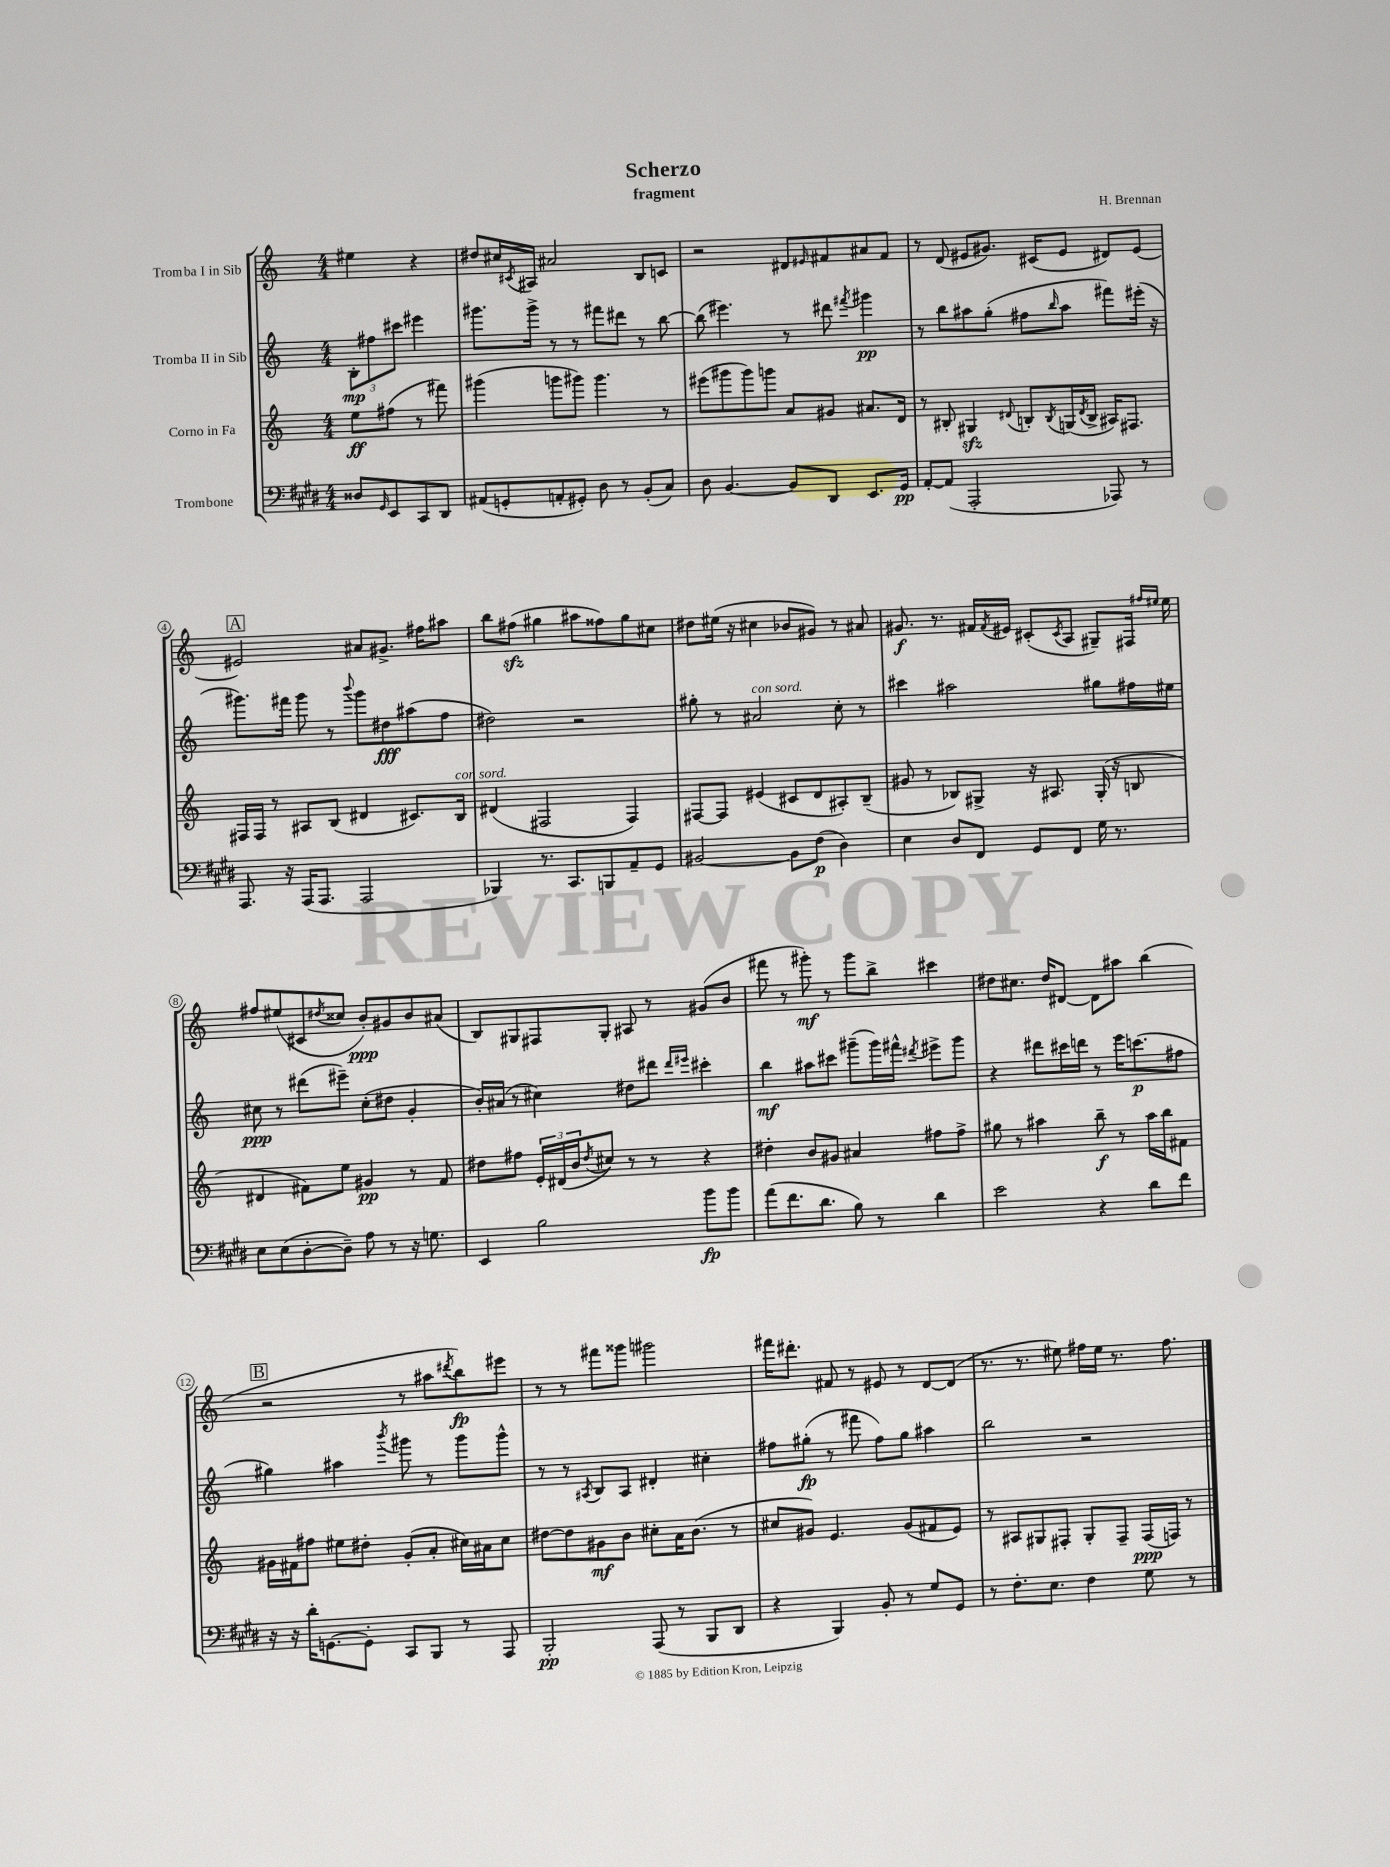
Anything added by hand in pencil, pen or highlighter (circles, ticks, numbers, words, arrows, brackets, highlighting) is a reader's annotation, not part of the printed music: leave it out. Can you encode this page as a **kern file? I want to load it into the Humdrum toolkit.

**kern	**dynam	**kern	**dynam	**kern	**dynam	**kern	**dynam
*part4	*part4	*part3	*part3	*part2	*part2	*part1	*part1
*staff4	*staff4	*staff3	*staff3	*staff2	*staff2	*staff1	*staff1
*I"Trombone	*	*I"Corno in Fa	*	*I"Tromba II in Sib	*	*I"Tromba I in Sib	*
*clefF4	*	*clefG2	*	*clefG2	*	*clefG2	*
*k[f#c#g#d#]	*	*k[]	*	*k[]	*	*k[]	*
*M4/4	*	*M4/4	*	*M4/4	*	*M4/4	*
=	=	=	=	=	=	=	=
8D##X/L	.	8ee\L	ff	12B'\L	mp	4ee#X\	.
.	.	.	.	12ff#X\	.	.	.
16qqGG#/	.	.	.	.	.	.	.
8EE/	.	(8ff#X\J	.	.	.	.	.
.	.	.	.	12ccc#X\J	.	.	.
8CC#/	.	8r	.	4eee#X\	.	4r	.
8DD#/J	.	8fff#X\)	.	.	.	.	.
=1	=1	=1	=1	=1	=1	=1	=1
(8AA#X/L	.	(4ggg#X\	.	8.ggg#X\L	.	8dd#X/L	.
8GGn'/	.	.	.	.	.	16cc#X/L	.
.	.	.	.	.	.	8qc#X/	.
.	.	.	.	16ggg#^\Jk	.	16A#X/JJ	.
8AAn'/	.	8gggn\L	.	8r	.	2a#X/	.
8GG#X'/J)	.	8ggg#X\J)	.	8r	.	.	.
8D#\	.	4.ggg#\	.	8fff#X\L	.	.	.
8r	.	.	.	8ddd#X\J	.	.	.
(8BB'/L	.	.	.	8r	.	8B/L	.
8C#/J)	.	8r	.	[8bb\	.	8cn/J	.
=2	=2	=2	=2	=2	=2	=2	=2
8D#\	.	(8eee#X\L	.	(8bb\]	.	2r	.
[4.BB/	.	8ggg#X\	.	4.eee#X\)	.	.	.
.	.	8ggg#\)	.	.	.	.	.
.	.	8gggn\J	.	.	.	.	.
8BB/L]	.	8a/L	.	8r	.	8d#X/L	.
.	.	.	.	.	.	16qqe#X/	.
8DD#/J	.	8g#X/J	.	8ddd#X\	.	8f#X/	.
.	.	.	.	8qfff#X/	.	.	.
8.EE/L	.	8.a#X/L	.	4ggg#X\	pp	8a#X/	.
.	.	.	.	.	.	8f#/J	.
16GG#/Jk	pp	16d/Jk	.	.	.	.	.
=3	=3	=3	=3	=3	=3	=3	=3
[8AA'/L	.	8r	.	8r	.	8r	.
(8AA/J]	.	8B#X'/	.	8bb\L	.	(8d/	.
2AAA'/	.	4G#Xzz/	.	8aa#X\	.	8e#X/L	.
.	.	.	.	(8gg'\J	.	8.g#X/J)	.
.	.	8qqd#X/	.	.	.	.	.
.	.	8Bn'/L	.	8ff#X\L	.	.	.
.	.	.	.	.	.	(16c#X/KL	.
.	.	8qB/	.	16qqbb/	.	.	.
.	.	(16Gn/L	.	8aa#\J	.	8e#/J	.
.	.	8qd#/	.	.	.	.	.
.	.	16B^/JJ	.	.	.	.	.
8AAA-X/)	.	16A#X/KL)	.	8fff#X\L)	.	8d#X/L)	.
.	.	8.F#X/J	.	.	.	.	.
8r	.	.	.	(16eee#X'\Jk	.	[8e#/J	.
.	.	.	.	16r	.	.	.
!!LO:LB:g=z
!!LO:REH:place=s1:t=A
=4	=4	=4	=4	=4	=4	=4	=4
8.AAA/	.	16F#X/LL	.	8.ggg#X\L)	.	2e#X/]	.
.	.	16F#/JJ	.	.	.	.	.
.	.	8r	.	.	.	.	.
16r	.	.	.	16fff#X\Jk	.	.	.
(16AAA/KL	.	8A#X/L	.	8ggg#\	.	.	.
8.AAA/J	.	.	.	.	.	.	.
.	.	(8B/J	.	8r	.	.	.
.	.	.	.	8qqbbb/	.	.	.
2AAA/	.	4d#X/	.	8ggg#\L	.	8a#X/L	.
.	.	.	.	8dd#X\	fff	8.g#X^/J	.
.	.	8.c#X/L)	.	(8aa#X\	.	.	.
.	.	.	.	.	.	16ff#X\KL	.
.	.	.	.	8ff\J	.	8aa#X\J	.
!	!	!LO:TX:a:i:t=con sord.	!	!	!	!	!
.	.	16B/Jk	.	.	.	.	.
=5	=5	=5	=5	=5	=5	=5	=5
4BBB-X/)	.	(4d#X/	.	2dd#X\)	.	8bb\L	.
.	.	.	.	.	.	(8ff#Xzz\J	.
8.r	.	2F#X/	.	.	.	4gg#X\	.
8.CC#/L	.	.	.	.	.	.	.
.	.	.	.	2r	.	8aa#X\L	.
8BBBn/	.	.	.	.	.	8ff##X\)	.
8AA~/	.	4F#/)	.	.	.	8gg#\	.
8GG#/J	.	.	.	.	.	8cc#X\J	.
=6	=6	=6	=6	=6	=6	=6	=6
[2BB#X/	.	[8F#X/L	.	8gg#X'\	.	8dd#X\L	.
.	.	8F#/J]	.	8r	.	(16ee#X\Jk	.
.	.	.	.	.	.	16r	.
!	!	!	!	!LO:TX:a:i:t=con sord.	!	!	!
.	.	(4e#X/	.	2a#X/	.	4cc#X\	.
8BB#\L]	.	8c#X/L	.	.	.	8b-X/L	.
(8F#\J	p	8d/	.	.	.	8g#X/J)	.
4D#\)	.	8A#X'/)	.	8cc'\	.	8r	.
.	.	(8B~/J	.	8r	.	8a#X/	.
=7	=7	=7	=7	=7	=7	=7	=7
4E\	.	8g#X/	.	4ccc#X\	.	8.g#X/	f
.	.	8r	.	.	.	.	.
.	.	.	.	.	.	8.r	.
8D#/L	.	8B-X/L)	.	2aa#X\	.	.	.
8FF#/J	.	8G#X^/J	.	.	.	16f#X/LL	.
.	.	.	.	.	.	8qf#/	.
.	.	.	.	.	.	16e#X/JJ	.
8GG#/L	.	16r	.	.	.	(8c#X'/L	.
.	.	8.A#X/	.	.	.	.	.
.	.	.	.	.	.	8qc#/	.
8FF#/J	.	.	.	.	.	8A/J	.
16G#\	.	(16G#'/	.	8gg#X\L	.	8G#X~/L)	.
8.r	.	16r	.	.	.	.	.
.	.	8Bn/	.	16ff#X\L	.	16F#X/Jk	.
.	.	.	.	.	.	16qqff#X/LL	.
.	.	.	.	.	.	16qqee#X/JJ	.
.	.	.	.	16ee#X\JJ	.	16ee#\	.
!!LO:LB:g=z
=8	=8	=8	=8	=8	=8	=8	=8
8E\L	.	4d#X/	.	8cc#X\	ppp	8ff#X/L	.
(8E\	.	.	.	8r	.	(8ee#X/	.
[8D#'\	.	8f#X\L)	.	(8ddd#X\L	.	8c#X/	.
.	.	.	.	.	.	8qdd#X/	.
8D#~\J])	.	8ee\J	.	8eee#X~\J)	.	8cc##X/J	.
8A\	.	4g#X/	pp	(8cc#'\L	.	8b'/L)	ppp
8r	.	.	.	8dd#X\J	.	8g#X/	.
16r	.	8r	.	4g'/	.	8b/	.
8.Gn\	.	.	.	.	.	.	.
.	.	8f#/	.	.	.	(8a#X/J	.
=9	=9	=9	=9	=9	=9	=9	=9
4EE/	.	8dd#X\L	.	16b'/LL)	.	8B/L)	.
.	.	.	.	(16a#X/JJ	.	.	.
.	.	8ff#X\J	.	8r	.	8G#X/	.
2B\	.	24e'/LL	.	4cc#X\)	.	8F#X/	.
.	.	(24d#X/	.	.	.	.	.
.	.	24b/J	.	.	.	.	.
.	.	8qdd#/	.	.	.	.	.
.	.	8cc#X/J)	.	.	.	8G#'/J	.
.	.	8r	.	8dd#X\L	.	8A#X/	.
.	.	8r	.	8ddd#X\J	.	8r	.
.	.	.	.	16qqddd#/LL	.	.	.
.	.	.	.	16qqeee#X/JJ	.	.	.
8b\L	fp	4r	.	4ccc#X'\	.	(8g#X/L	.
8b\J	.	.	.	.	.	8b/J	.
=10	=10	=10	=10	=10	=10	=10	=10
(8a\L	.	4dd#X'\	.	4bb\	mf	8fff#X\	.
8.f#\	.	.	.	.	.	8r	.
.	.	8b/L	.	8aa#X\L	.	8ggg#X'\)	mf
8.d#\J	.	.	.	.	.	.	.
.	.	8g#X/J	.	8ccc#X\J	.	8r	.
8B\)	.	4a#X/	.	(8ggg#X~\L	.	8ggg#\L	.
8r	.	.	.	16ggg#\L)	.	8bb^\J	.
.	.	.	.	16fff#X^^\JJ	.	.	.
.	.	.	.	8qddd#X/	.	.	.
4d#\	.	8ff#X\L	.	8eee#X^\L	.	4ccc#X\	.
.	.	8ff#^\J	.	8ggg#\J	.	.	.
=11	=11	=11	=11	=11	=11	=11	=11
2e\	.	8gg#X\	.	4r	.	8dd#X\L	.
.	.	8r	.	.	.	8.cc#X\J	.
.	.	4aa#X\	.	8ddd#X\L	.	.	.
.	.	.	.	.	.	16dd#/KL	.
.	.	.	.	16ccc#X\L	.	[8d#X/J	.
.	.	.	.	16dddn\JJ	.	.	.
4r	.	8bb~\	f	8r	.	8d#\L]	.
.	.	8r	.	16eee\KL	.	8aa#X\J	.
.	.	.	.	(8.cccn\	p	.	.
8d#\L	.	16aa#\LL	.	.	.	(4bb\	.
.	.	16bb\J	.	.	.	.	.
8f#\J	.	8f#X\J	.	8ff#X\J	.	.	.
!!LO:LB:g=z
!!LO:REH:place=s1:t=B
=12	=12	=12	=12	=12	=12	=12	=12
16r	.	16g#X\LL	.	4gg#X\)	.	2r	.
16r	.	16f#X\J	.	.	.	.	.
16d#'\KL	.	8ff#X\J	.	.	.	.	.
[8.GGn\	.	.	.	.	.	.	.
.	.	8ee#X\L	.	4aa#X\	.	.	.
8GG'\J]	.	8dd#X'\J	.	.	.	.	.
.	.	.	.	8qbbb/	.	.	.
8CC#/L	.	(8g#'/L	.	8ggg#X\	.	8r	.
8BBB/J	.	8a'/J	.	8r	.	8aa#X\L	.
.	.	.	.	.	.	8qddd#X/	.
8r	.	16cc#X\LL)	.	8ggg#\L	.	8bb\)	fp
.	.	16a#X\J	.	.	.	.	.
8AAA/	.	8cc#\J	.	8ggg#^^\J	.	8eee#X\J	.
=13	=13	=13	=13	=13	=13	=13	=13
2BBB'/	pp	[8dd#X\L	.	8r	.	8r	.
.	.	8dd#\]	.	8r	.	8r	.
.	.	.	.	8qA#X/	.	.	.
.	.	8g#X\	mf	8B/L	.	8fff#X\L	.
.	.	8b\J	.	8A#/J	.	8ggg##X\J	.
(8AAA/	.	8cc#X'\L	.	4d#X'/	.	2ggg#X\	.
8r	.	16a\K	.	.	.	.	.
.	.	(8.b\J	.	.	.	.	.
8BBB/L	.	.	.	4cc#X'\	.	.	.
8DD#/J	.	8r	.	.	.	.	.
=14	=14	=14	=14	=14	=14	=14	=14
4r	.	8cc#X/L	.	8ff#X\L	.	16fff#X\KL	.
.	.	.	.	.	.	8.ddd#X'\J	.
.	.	8g#X/J)	.	(8gg#X'\J	fp	.	.
4BBB/)	.	4.e/	.	8r	.	8f#X/	.
.	.	.	.	8fff#X\	.	8r	.
8BB'/	.	.	.	8ff#\L)	.	8e#X/	.
8r	.	(8g#/L	.	8gg#\J	.	8r	.
8G#/L	.	8f#X/	.	4aa#X\	.	[8d/L	.
8GG#/J	.	8e/J)	.	.	.	(8d/J]	.
=15	=15	=15	=15	=15	=15	=15	=15
8r	.	8r	.	2bb\	.	8.r	.
8.F#'\L	.	8A#X/L	.	.	.	.	.
.	.	.	.	.	.	8.r	.
.	.	8G#X/	.	.	.	.	.
8.E\J	.	.	.	.	.	.	.
.	.	8F#X'/J	.	.	.	8ee#X\)	.
4F#\	.	8G#'/L	.	2r	.	16ff#X\LL	.
.	.	.	.	.	.	16ee#\JJ	.
.	.	8F#~/J	.	.	.	8.r	.
8G#\	.	(16F#/LL	ppp	.	.	.	.
.	.	16Fn/JJ)	.	.	.	8.ff#\	.
8r	.	8r	.	.	.	.	.
==	==	==	==	==	==	==	==
*-	*-	*-	*-	*-	*-	*-	*-
